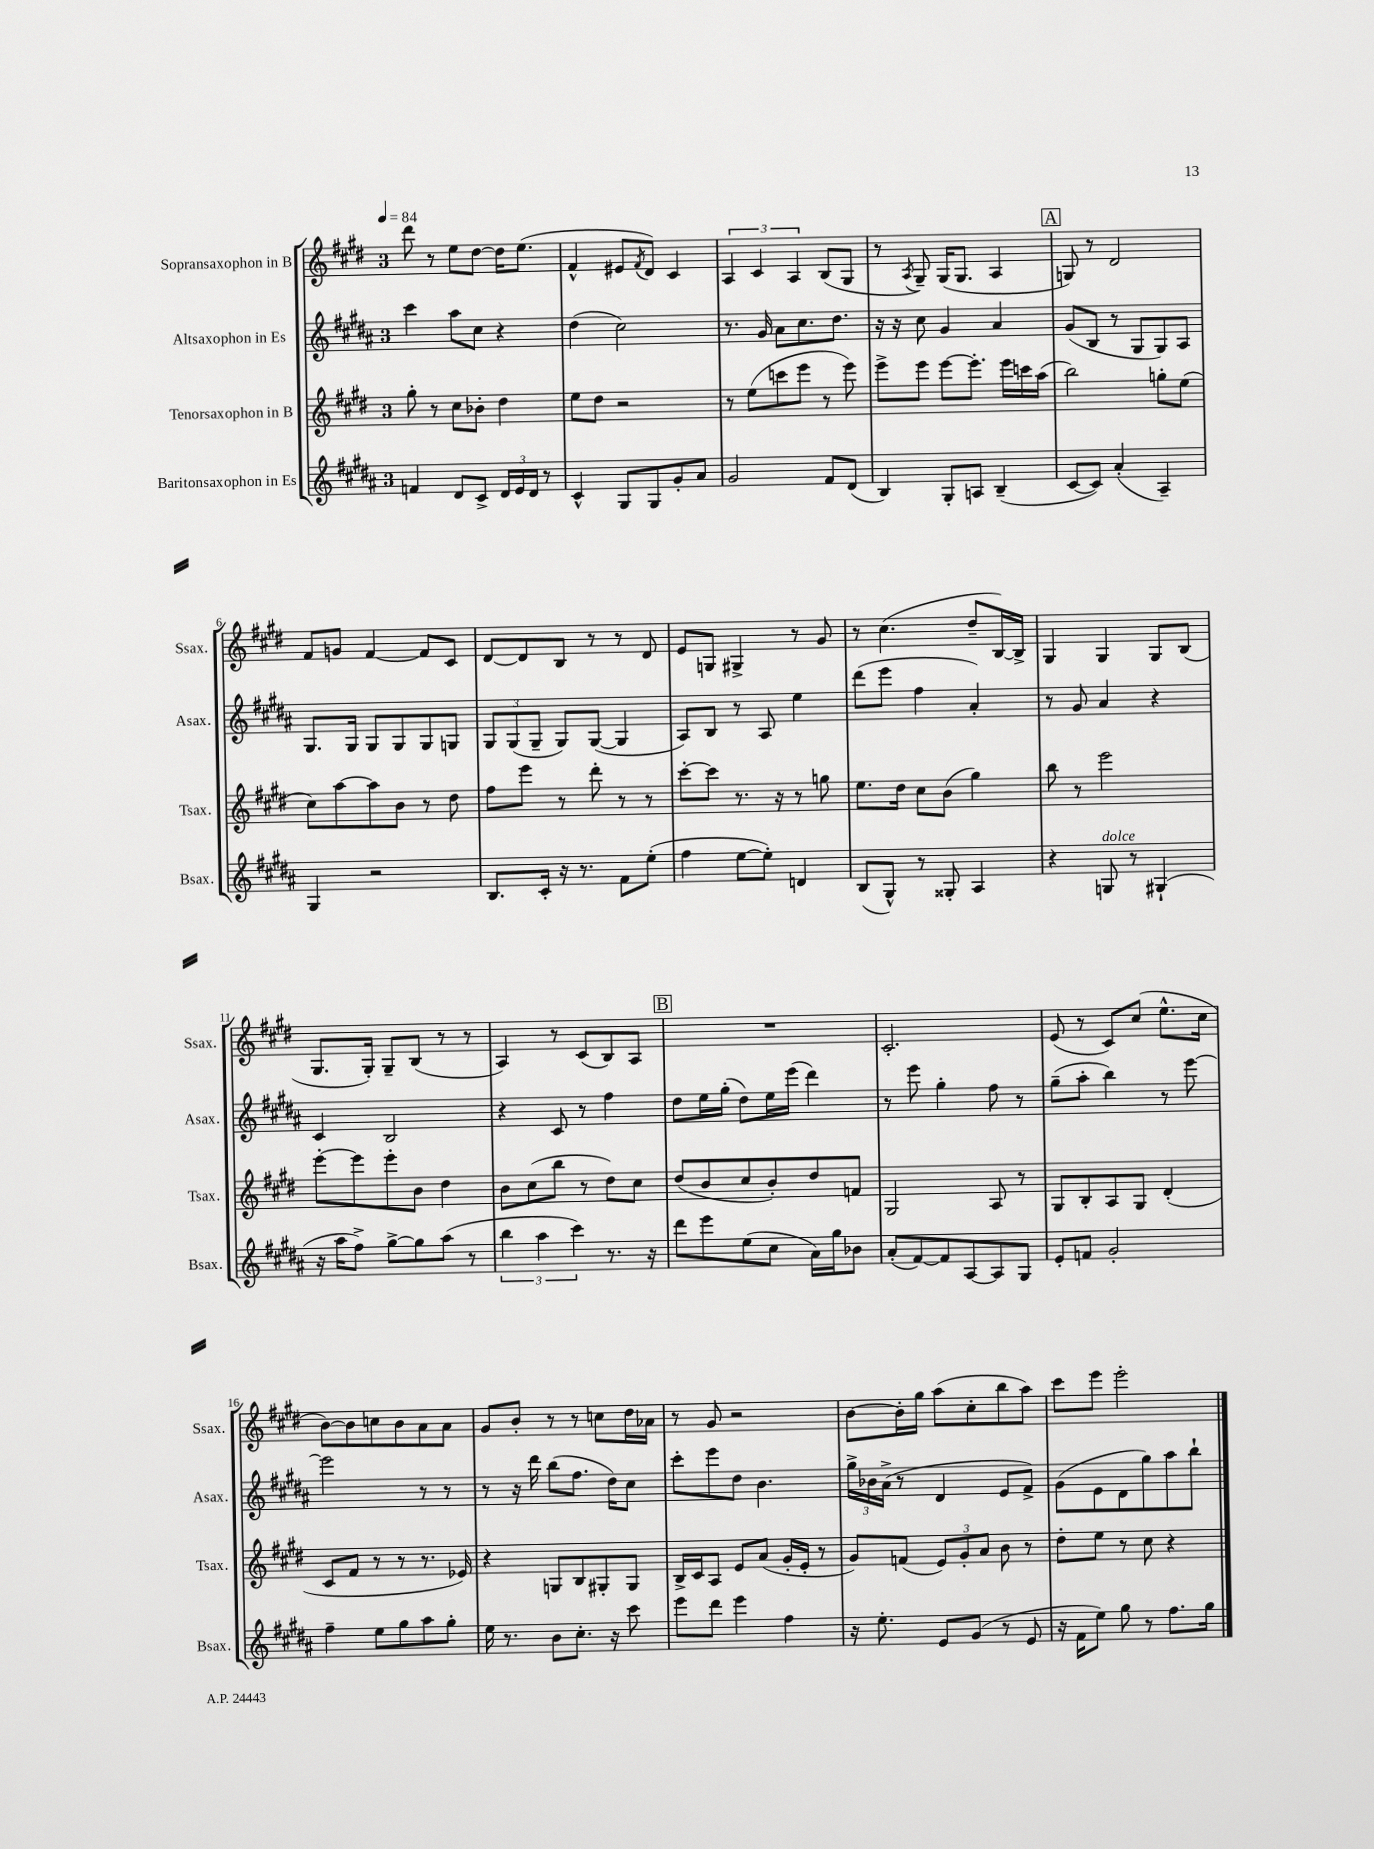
<<
\new StaffGroup <<
\new Staff = "s0" \with { instrumentName = "Sopransaxophon in B" shortInstrumentName = "Ssax." } {
    \clef treble \key e \major \once \override Staff.TimeSignature.style = #'single-digit \time 3/4 \tempo 4 = 84
    dis'''8 r8 e''8 dis''8~ dis''16 e''8.( |
    fis'4-^ eis'8 \acciaccatura { fis'8 } dis'8) cis'4 |
    \tuplet 3/2 { a4 cis'4 a4 } b8( gis8 |
    r8 \acciaccatura { a8 } gis8--) gis16( gis8. a4 |
    \mark \markup { \box "A" } g8) r8 dis'2 |
    fis'8 g'8 fis'4~ fis'8 cis'8 |
    dis'8~ dis'8 b8 r8 r8 dis'8 |
    e'8 g8 gis4-> r8 gis'8 |
    r8 cis''4.( dis''8-- b16~) b16-> |
    gis4 gis4 gis8 b8( |
    gis8. gis16-.) gis8-- b8( r8 r8 |
    a4) r8 cis'8( b8) a8 |
    \mark \markup { \box "B" } R2. |
    cis'2.-. |
    e'8( r8 cis'8) cis''8( e''8.-^ cis''16 |
    b'8~) b'8 c''8 b'8 a'8 a'8 |
    gis'8 b'8-. r8 r8 c''8 dis''16 aes'16 |
    r8 gis'8 r2 |
    b'8~ b'16-. gis''16 a''8( cis''8-. b''8 a''8) |
    cis'''8 e'''8 e'''2-. \bar "|." |
}
\new Staff = "s1" \with { instrumentName = "Altsaxophon in Es" shortInstrumentName = "Asax." } {
    \clef treble \key b \major \once \override Staff.TimeSignature.style = #'single-digit \time 3/4
    cis'''4 ais''8 cis''8 r4 |
    dis''4( cis''2) |
    r8. gis'16 ais'8 cis''8. dis''8. |
    r16 r16 cis''8 gis'4 ais'4 |
    \mark \markup { \box "A" } gis'8( b8 r8 gis8 gis8) ais8 |
    gis8. gis16 gis8 gis8 gis8 g8 |
    \tuplet 3/2 { gis8 gis8( gis8-- } gis8) gis8~( gis4 |
    ais8) b8 r8 ais8 e''4 |
    dis'''8( e'''8 fis''4 ais'4-.) |
    r8 gis'8 ais'4 r4 |
    cis'4 b2 |
    r4 cis'8 r8 fis''4 |
    \mark \markup { \box "B" } dis''8 e''16 gis''16-.( dis''8) e''16 e'''16( dis'''4) |
    r8 e'''8 gis''4-. fis''8 r8 |
    gis''8--( ais''8-. b''4) r8 e'''8~ |
    e'''2 r8 r8 |
    r8 r16 dis'''16 b''8( fis''8. dis''16) cis''8 |
    cis'''8-. e'''8 dis''8 b'4. |
    \tuplet 3/2 { gis''16-> bes'16 ais'16->( } r8 dis'4 e'8 fis'8->) |
    gis'8( e'8 dis'8 gis''8) ais''8 b''8-! \bar "|." |
}
\new Staff = "s2" \with { instrumentName = "Tenorsaxophon in B" shortInstrumentName = "Tsax." } {
    \clef treble \key e \major \once \override Staff.TimeSignature.style = #'single-digit \time 3/4
    gis''8-. r8 cis''8 bes'8-. dis''4 |
    e''8 dis''8 r2 |
    r8 e''8( c'''8 e'''8 r8 e'''8) |
    e'''8-> e'''8 e'''8~ e'''8.-. e'''16 c'''16 a''16( |
    \mark \markup { \box "A" } b''2) g''8-. e''8( |
    cis''8) a''8~ a''8 b'8 r8 dis''8 |
    fis''8 e'''8 r8 dis'''8-. r8 r8 |
    cis'''8~-. cis'''8 r8. r16 r8 g''8 |
    e''8. dis''16 cis''8 b'8( gis''4) |
    b''8 r8 e'''2 |
    e'''8~-. e'''8 e'''8-. b'8 dis''4 |
    b'8 cis''8( b''8 r8 dis''8) cis''8 |
    \mark \markup { \box "B" } dis''8( b'8 cis''8 b'8-.) dis''8 f'8 |
    gis2 a8 r8 |
    gis8 b8-. a8 gis8 dis'4-.( |
    cis'8 fis'8 r8 r8 r8. ees'16) |
    r4 g8 b8 gis8-. gis8 |
    b16-> cis'16 a8 e'8 a'8( gis'16-. e'16-. r8 |
    gis'8) f'8( \tuplet 3/2 { e'8) gis'8-. a'8 } b'8 r8 |
    dis''8-. e''8 r8 cis''8 r4 \bar "|." |
}
\new Staff = "s3" \with { instrumentName = "Baritonsaxophon in Es" shortInstrumentName = "Bsax." } {
    \clef treble \key b \major \once \override Staff.TimeSignature.style = #'single-digit \time 3/4
    f'4 dis'8 cis'8-> \tuplet 3/2 { dis'16 e'16 dis'16 } r8 |
    cis'4-^ gis8 gis8 gis'8-. ais'8 |
    gis'2 fis'8 dis'8( |
    b4) gis8-. a8 b4--( |
    \mark \markup { \box "A" } cis'8~ cis'8) ais'4-.( ais4--) |
    gis4 r2 |
    b8. cis'16-. r16 r8. fis'8 e''8-.( |
    fis''4 e''8~ e''8-.) d'4 |
    b8( gis8-^) r8 gisis8-. ais4 |
    r4 g8^\markup { \italic "dolce" } r8 gis4-!( |
    r16 ais''16 fis''8->) gis''8~-> gis''8 ais''8( r8 |
    \tuplet 3/2 { b''4 ais''4 cis'''4) } r8. r16 |
    \mark \markup { \box "B" } dis'''8 e'''8 e''8( cis''8 ais'16) gis''16 bes'8 |
    ais'8-.( fis'8~) fis'8 ais8~ ais8 gis8 |
    e'8-. f'8 gis'2-. |
    fis''4-- e''8 gis''8 ais''8 gis''8-. |
    e''16 r8. b'8 cis''8.-. r16 cis'''8 |
    e'''8 dis'''8 e'''4 fis''4 |
    r16 e''8.-. e'8 gis'8( r8 e'8 |
    r16 fis'16 e''8) gis''8 r8 fis''8. gis''16 \bar "|." |
}
>>
>>
